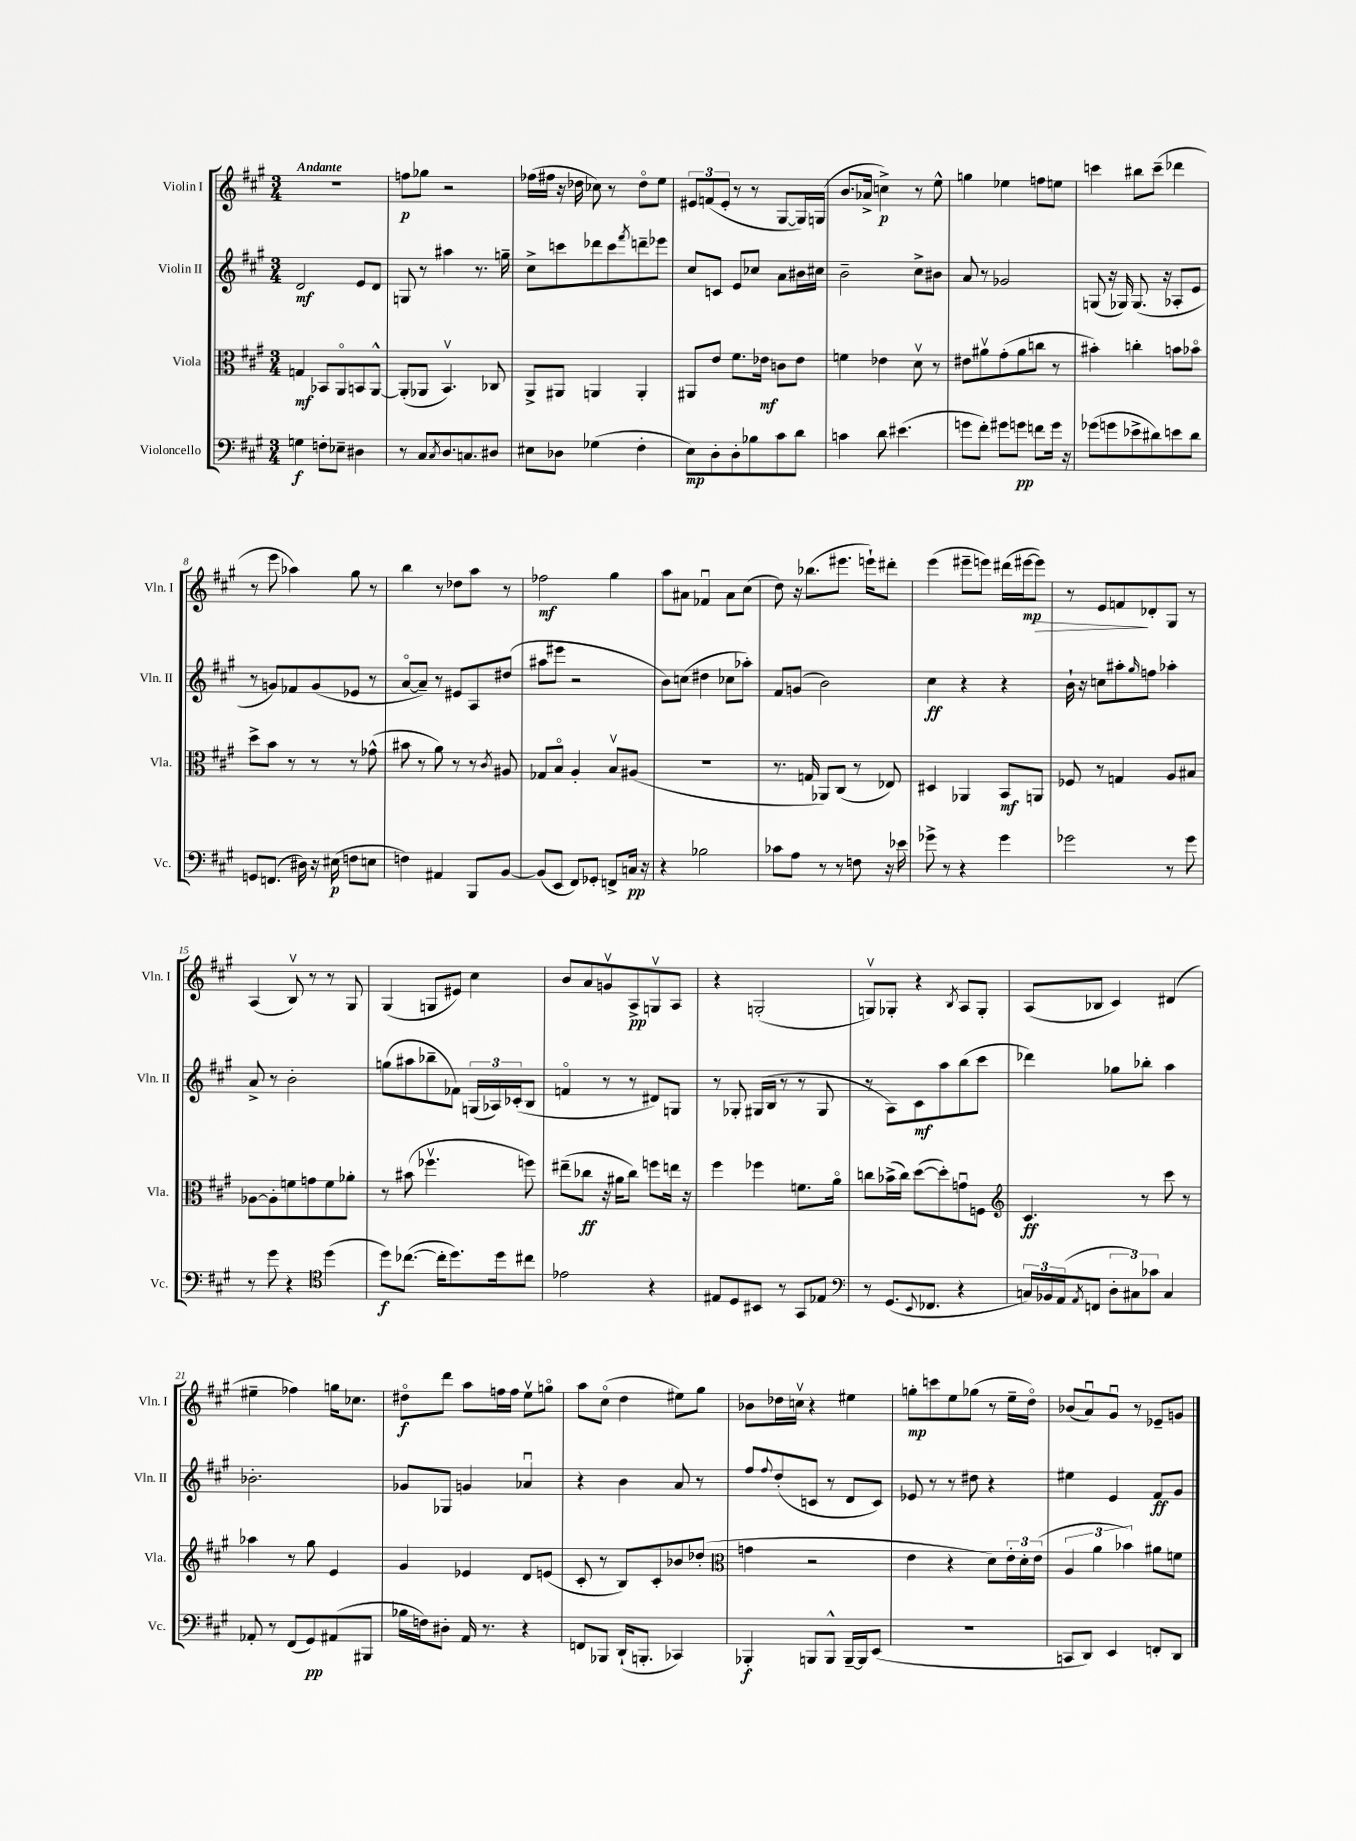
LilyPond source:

<<
\new StaffGroup <<
\new Staff = "s0" \with { instrumentName = "Violin I" shortInstrumentName = "Vln. I" } {
    \clef treble \key a \major \numericTimeSignature \time 3/4 \tempo "Andante"
    R2. |
    f''8\p ges''8 r2 |
    fes''16( fis''16 r16 des''16 ces''8) r8 des''8\flageolet e''8 |
    \tuplet 3/2 { eis'8 f'8( eis'8-. } r8 r8 gis8~ gis16) g16( |
    b'8. aes'16-> c''4->\p) r8 e''8-^ |
    g''4 ees''4 f''8 e''8 |
    c'''4 bis''8 c'''8--( des'''4 |
    r8 e'''8 aes''4) gis''8 r8 |
    b''4 r8 des''8 a''8 r8 |
    fes''2\mf gis''4 |
    a''8 ais'8 fes'4\downbow ais'8 cis''8( |
    d''8) r16 bes''8.( eis'''8. e'''16-!) dis'''8-. |
    e'''4( eis'''8-- e'''8) dis'''16( eis'''16~\mp eis'''8\>) |
    r8 e'8 f'8\! des'8-. gis8 r8 |
    a4( b8\upbow) r8 r8 gis8 |
    gis4( g8 eis'8) cis''4 |
    b'8 a'8 g'8\upbow a8->\pp g8\upbow a8 |
    r4 g2-.( |
    g8\upbow) ges8-. r4 \acciaccatura { b8 } a8 ges8-. |
    a8( bes8 cis'4) dis'4( |
    eis''4-- fes''4) g''16 ces''8. |
    dis''8\flageolet\f d'''8 a''8 f''16 f''16 e''8\upbow g''8\flageolet |
    a''8 cis''8\flageolet( d''4 eis''8) gis''8 |
    bes'8 des''16 c''16\upbow r4 eis''4 |
    g''8-.\mp c'''8 e''8 ges''8( r8 e''16-- d''16\flageolet) |
    bes'8( a'8\downbow) gis'8\downbow r8 ees'8-- g'8 \bar "|." |
}
\new Staff = "s1" \with { instrumentName = "Violin II" shortInstrumentName = "Vln. II" } {
    \clef treble \key a \major \numericTimeSignature \time 3/4
    d'2\mf e'8 d'8 |
    g8 r8 ais''4 r8. g''16-- |
    cis''8-> c'''8 des'''8 c'''8 \acciaccatura { fis'''8 } d'''8-- ees'''8 |
    cis''8 c'8 e'8 ces''8 a'8 bis'16 cis''16 |
    b'2-- cis''8-> bis'8 |
    a'8 r8 ges'2 |
    g8( r16 ges16) ges8.( r16 aes8-. e'8 |
    r8 g'8) fes'8 g'8( ees'8 r8 |
    a'8~\flageolet a'8--) r8 eis'8 a8 dis''8( |
    ais''8 eis'''8 r2 |
    b'8) c''8( dis''4 ces''8 aes''8-.) |
    fis'8 g'8( b'2) |
    cis''4\ff r4 r4 |
    b'16-! r16 c''8 ais''8-. \grace { gis''16 } f''8 aes''4-. |
    a'8-> r8 b'2-. |
    g''8( ais''8 bes''8-- fes'8) \tuplet 3/2 { g16( aes16) ces'16-.( } b8 |
    f'4\flageolet r8 r8 dis'8) g8 |
    r8 ges8-. gis16( b16 r8 r8 gis8 |
    r8 a8) cis'8\mf a''8 b''8( cis'''8 |
    des'''4) ges''8 bes''8-. a''4 |
    bes'2.-. |
    ges'8 ges8 g'4 aes'4\downbow |
    r4 b'4 a'8 r8 |
    fis''8 \appoggiatura { fis''8 } d''8-.( c'8 r8 d'8 c'8) |
    ees'8 r8 r8 dis''8 r4 |
    eis''4 e'4 fis'8\ff gis'8 \bar "|." |
}
\new Staff = "s2" \with { instrumentName = "Viola" shortInstrumentName = "Vla." } {
    \clef alto \key a \major \numericTimeSignature \time 3/4
    g4\mf bes,8 a,8\flageolet b,8 a,8~-^ |
    a,8-.( aes,8 b,4.\upbow) ces8 |
    a,8-> ais,8 a,4 a,4-. |
    ais,8 e'8 fis'8. ees'16\mf c'8 ees'8 |
    f'4 ees'4 d'8\upbow r8 |
    eis'8 ais'8\upbow gis'8-.( ais'8 c''8 r8 |
    bis'4-.) c''4-. b'8 bes'8\flageolet |
    d''8-> b'8 r8 r8 r8 ges'8-^( |
    bis'8 r8 a'8) r8 r8 \acciaccatura { cis'8 } ais8 |
    ges8 b8\flageolet a4-. b8\upbow ais8( |
    R2. |
    r8. g16 aes,8) cis8( r8 ees8) |
    dis4 aes,4 b,8\mf a,8 |
    fes8 r8 g4 a8 bis8 |
    aes8~ aes8-. f'8 g'8 f'8 aes'8-. |
    r8 bis'8( fes''4.\upbow f''8) |
    eis''8--( ces''8\ff r16 ais'16 ces''8) f''8 e''16 r16 |
    fis''4 fes''4 f'8. a'16\flageolet |
    c''8 bes'16->( c''16) d''8~( d''8-.) g'8\downbow f8 |
    \clef treble cis'4.\ff r8 cis'''8 r8 |
    aes''4 r8 gis''8 e'4 |
    gis'4 ees'4 d'8 e'8( |
    cis'8-. r8 b8) cis'8-. bes'8 des''8-.( |
    \clef alto g'4 r2 |
    e'4 r4 d'8) \tuplet 3/2 { e'16-. d'16-. e'16( } |
    \tuplet 3/2 { a4 a'4 bes'4) } ais'8 f'8 \bar "|." |
}
\new Staff = "s3" \with { instrumentName = "Violoncello" shortInstrumentName = "Vc." } {
    \clef bass \key a \major \numericTimeSignature \time 3/4
    g4\f f8-. ees8-- dis4 |
    r8 cis8 \acciaccatura { cis8 } d8. c8. dis8 |
    eis8 des8 ges4( fis4-. |
    e8\mp) d8-. d8-. bes8 cis'8 d'8 |
    c'4 d'8 eis'4.( |
    g'8 fis'8-.) gis'8 g'8\pp f'8 g'16 r16 |
    ges'8( g'8 ees'8-> dis'8) e'8 dis'8 |
    g,8 f,8.( dis16) r16 eis16\p( f8 e8 |
    f4) ais,4 b,,8 b,8~ |
    b,8( e,8 fis,8) ges,8-. f,8-> c16\pp r16 |
    r4 bes2 |
    ces'8 a8 r8 r8 f8 r16 ees'16 |
    ges'8-> r8 r4 ges'4 |
    ges'2 r8 ges'8 |
    r8 gis'8 r4 \clef tenor d''4( |
    d''8\f) ces''8.~( ces''16-. d''8.) d''16 cis''8 |
    ees'2 r4 |
    eis8 d8 bis,8 r8 gis,8 ees8 |
    \clef bass r8 gis,8.( \appoggiatura { e,8 } fes,8. r4 |
    \tuplet 3/2 { c16) bes,16 a,16( } \acciaccatura { a,8 } f,8 \tuplet 3/2 { d8-. cis8) ces'8 } cis4 |
    aes,8-. r8 fis,8( gis,8\pp) ais,8( bis,,8 |
    bes16 f16) dis8-. a,16 r8. r4 |
    f,8 bes,,8 d,16-!( b,,8.-. ces,4) |
    bes,,4-.\f b,,8 b,,8-^ b,,16~-- b,,16 e,8( |
    R2. |
    c,8 d,8) e,4 f,8-. d,8 \bar "|." |
}
>>
>>
